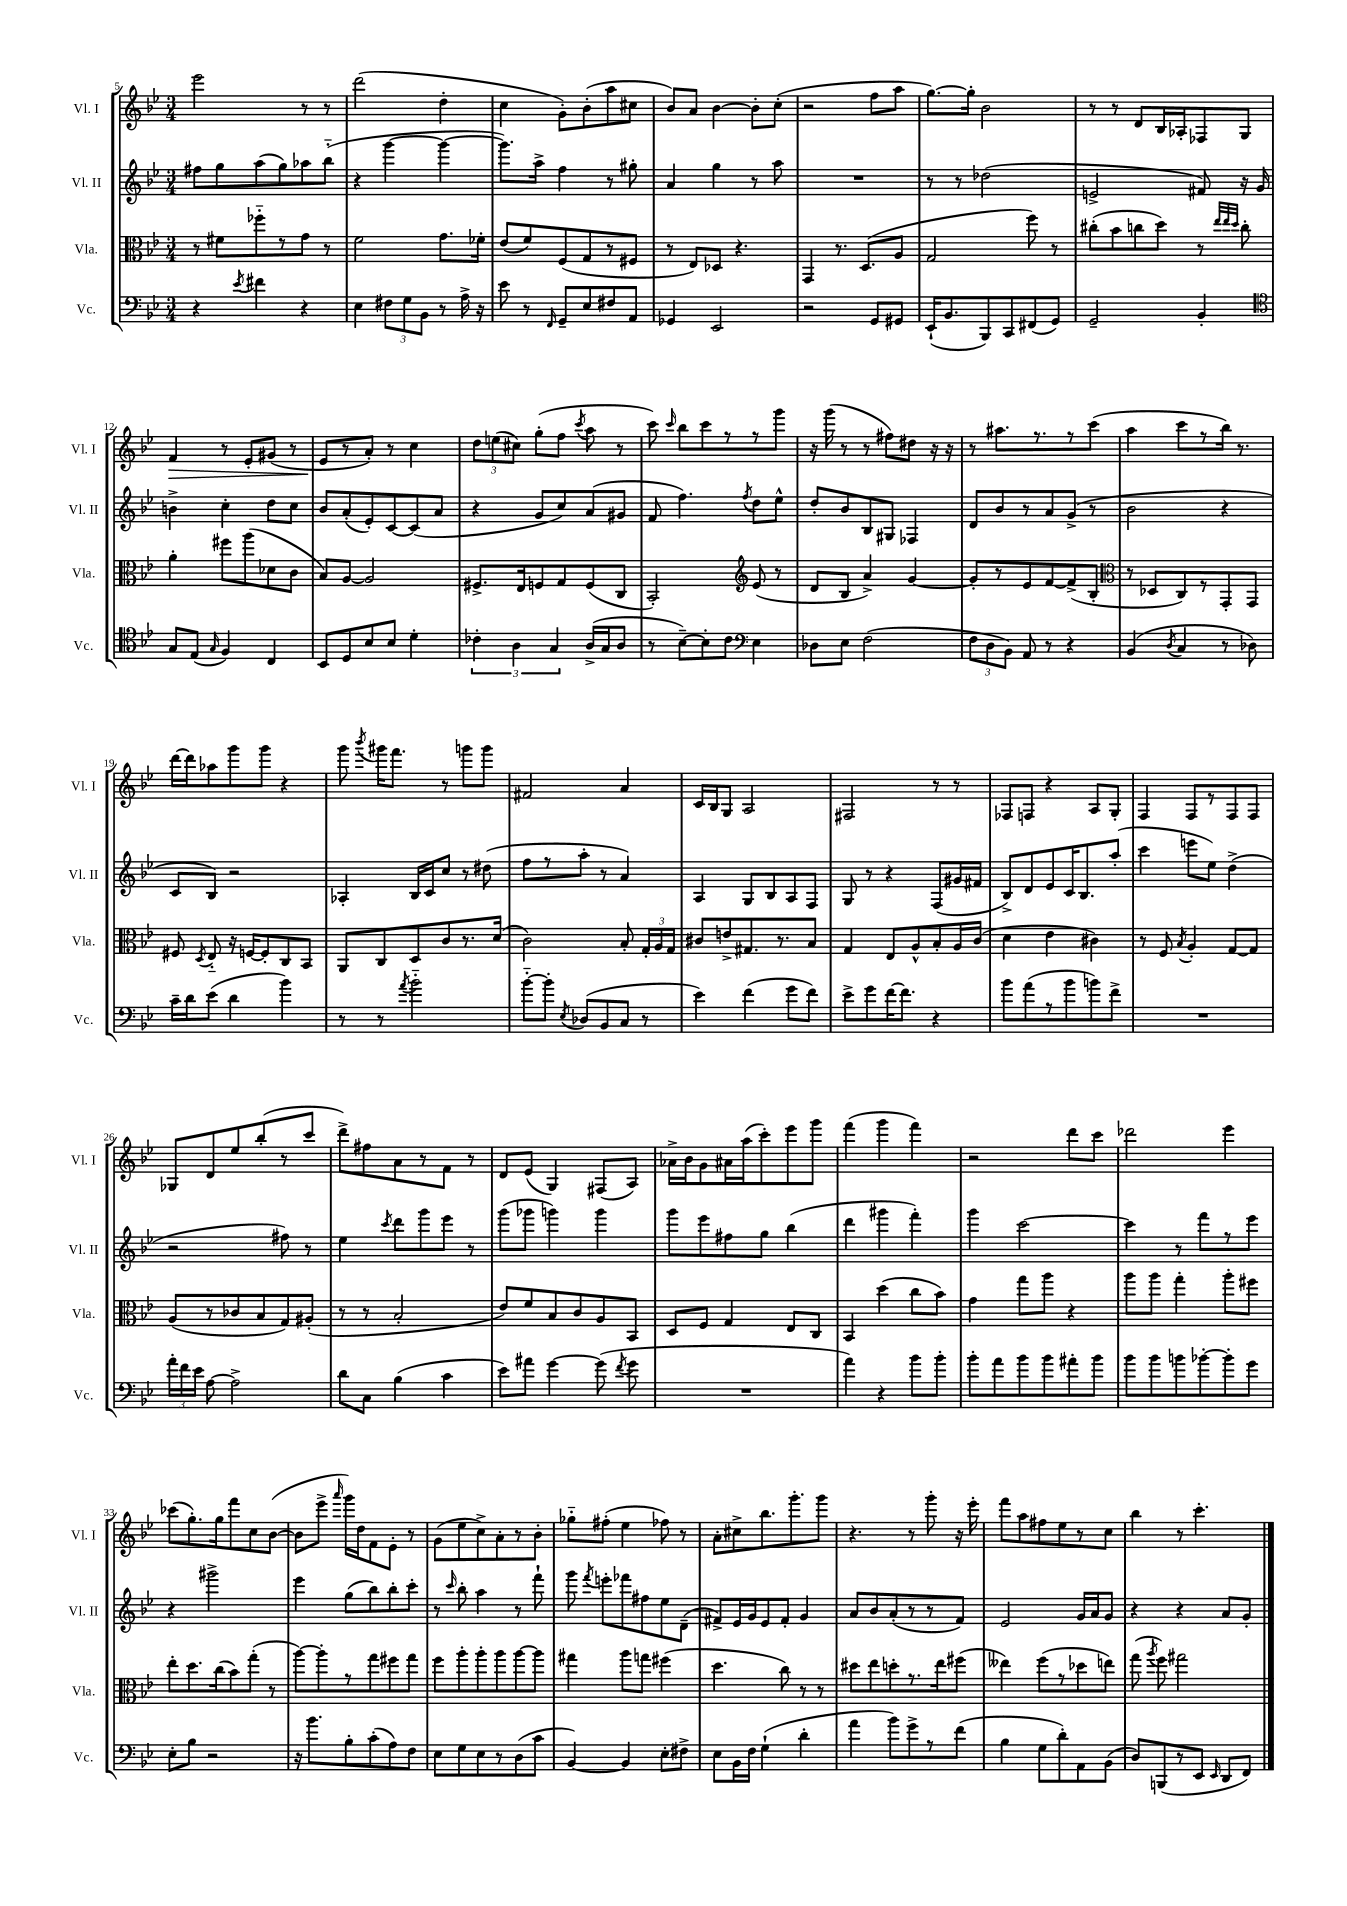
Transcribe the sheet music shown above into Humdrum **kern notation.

**kern	**kern	**kern	**kern	**dynam
*part4	*part3	*part2	*part1	*part1
*staff4	*staff3	*staff2	*staff1	*staff1
*I"Vc.	*I"Vla.	*I"Vl. II	*I"Vl. I	*
*I'Vc.	*I'Vla.	*I'Vl. II	*I'Vl. I	*
*clefF4	*clefC3	*clefG2	*clefG2	*
*k[b-e-]	*k[b-e-]	*k[b-e-]	*k[b-e-]	*
*M3/4	*M3/4	*M3/4	*M3/4	*
=5	=5	=5	=5	=5
4r	8r	8ff#X\L	2eee-\	.
.	8f#X\L	8gg\	.	.
8qe-/	.	.	.	.
4f#X\	8ff-X\	(8aa\	.	.
.	8r	8gg\)	.	.
4r	8g\J	8aa-X\	8r	.
.	8r	(8bb-\J	8r	.
=6	=6	=6	=6	=6
4E-\	2f\	4r	(2ddd\	.
12F#X\L	.	[4ggg\	.	.
12G\	.	.	.	.
12BB-\J	.	.	.	.
8r	8.g\L	4ggg\_	4dd'\	.
16A^\	.	.	.	.
16r	16f-X'\Jk	.	.	.
=7	=7	=7	=7	=7
8e-\	(8e-/L	8.ggg\L])	4cc\	.
8r	8f/)	.	.	.
.	.	16aa^\Jk	.	.
16qqFF/	.	.	.	.
8GG~/L	(8F/	4ff\	8g'\L)	.
8E-/	8G/	.	(8b-'\	.
8F#X/	8r	8r	8aa\	.
8AA/J	8F#X/J	8gg#X'\	8cc#X\J	.
=8	=8	=8	=8	=8
4GG-X/	8r	4a/	8b-/L)	.
.	8E-/L)	.	8a/J	.
2EE-/	8D-X/J	4gg\	[4b-\	.
.	4.r	.	.	.
.	.	8r	8b-'\L]	.
.	.	8aa\	(8cc'\J	.
=9	=9	=9	=9	=9
2r	4GG/	2.r	2r	.
.	8.r	.	.	.
.	(8.D/L	.	.	.
8GG/L	.	.	8ff\L	.
8GG#X/J	8A/J	.	8aa\J	.
=10	=10	=10	=10	=10
(16EE-`/KL	2G/	8r	[8.gg\L)	.
8.BB-/	.	.	.	.
.	.	8r	.	.
.	.	.	16gg'\Jk]	.
8BBB-/)	.	(2dd-X\	2b-\	.
8CC/	.	.	.	.
(8FF#X/	8ff\)	.	.	.
8GG/J)	8r	.	.	.
=11	=11	=11	=11	=11
2GG~/	(8cc#X'\L	2en^/	8r	.
.	8b-\	.	8r	.
.	8ccn\	.	8d/L	.
.	8dd\J)	.	16B-/L	.
.	.	.	16A-X'/J	.
4BB-'/	8r	8f#X/)	8F-X/	.
.	32qqee-/LLL	.	.	.
.	32qqee-/	.	.	.
.	32qqdd/JJJ	.	.	.
.	8cc'\	16r	8G/J	.
.	.	16g/	.	.
!!LO:LB:g=z
=12	=12	=12	=12	=12
*clefC4	*	*	*	*
!	!	!	!	!LO:HP:b
8G/L	4a'\	4bn^\	4f/	>
(8E-/J	.	.	.	.
16qqG/	.	.	.	.
4F/)	8ff#X\L	4cc'\	8r	.
.	(8aa\	.	8e-'/L	.
4C/	8d-X\	8dd\L	(8g#X/J	.
.	8c\J	8cc\J	8r	.
=13	=13	=13	=13	=13
8BB-/L	8B-/L)	8b-/L	8e-/L	.
8D/	[8A/J	(8a'/	8r	]
8B-/	2A/]	8e-'/)	8a'/J)	.
8B-/J	.	[8c/	8r	.
4d'\	.	(8c/]	4cc\	.
.	.	8a/J	.	.
=14	=14	=14	=14	=14
6c-X'\	8.F#X^/L	4r	12dd\L	.
.	.	.	(12een\	.
6A\	.	.	12cc#X\J)	.
.	16E-/k	.	.	.
.	8Fn/	8g/L	(8gg'\L	.
6G/	.	.	.	.
.	8G/	8cc/)	8ff\J	.
.	.	.	8qccc/	.
(16A^/LL	(8F/	(8a/	8aa\	.
16G/J	.	.	.	.
8A/J	8C/J	8g#X/J	8r	.
=15	=15	=15	=15	=15
8r	2BB-'/)	8f/	8ccc\)	.
.	.	.	16qqccc/	.
[8B-~\L)	.	4.ff\)	8bb-\L	.
8B-'\]	.	.	8ccc\	.
8c\J	.	.	8r	.
*clefF4	*clefG2	*	*	*
.	.	8qff/	.	.
4E-\	(8e-/	8dd\L	8r	.
.	8r	8ee-^^\J	8ggg\J	.
=16	=16	=16	=16	=16
8D-X\L	8d/L	8dd'/L	16r	.
.	.	.	(16ggg\	.
8E-\J	8B-/J	8b-/	8r	.
(2F\	4a^/)	8B-/	8r	.
.	.	8G#X/J	8ff#X\L)	.
.	[4g/	4F-X/	8dd#X\J	.
.	.	.	16r	.
.	.	.	16r	.
=17	=17	=17	=17	=17
12F\L	8g'/L]	8d/L	8r	.
12D\	.	.	.	.
.	8r	8b-/	8.aa#X\L	.
12BB-\J)	.	.	.	.
8AA/	8e-/	8r	.	.
.	.	.	8.r	.
8r	[8f/	8a/	.	.
4r	(8f^/]	(8g^/J	8r	.
.	8B-'/J	8r	(8ccc\J	.
=18	=18	=18	=18	=18
*	*clefC3	*	*	*
(4BB-/	8r	2b-\	4aa\	.
.	8D-X/L	.	.	.
8qD/	.	.	.	.
4C/	8C/)	.	8ccc\L	.
.	8r	.	8r	.
8r	8GG'/	4r	16bb-\Jk)	.
.	.	.	8.r	.
8D-X\)	8GG/J	.	.	.
!!LO:LB:g=z
=19	=19	=19	=19	=19
16c~\LL	8F#X/	8c/L	[16ddd\LL	.
16d\J	.	.	16ddd\J]	.
.	8qD/	.	.	.
(8e-\J	8E-/	8B-/J)	8aa-X\	.
4d\	16r	2r	8ggg\	.
.	[16Fn/KL	.	.	.
.	8F'/]	.	8ggg\J	.
4b-\)	8C/	.	4r	.
.	8BB-/J	.	.	.
=20	=20	=20	=20	=20
8r	8AA/L	4A-X'/	8ggg\	.
.	.	.	8qbbb-/	.
8r	8C/	.	16ggg#X\KL	.
.	.	.	8.fff\J	.
8qa/	.	.	.	.
2b-\	8D/	16B-/LL	.	.
.	.	16c/J	.	.
.	8c/	8cc/J	8r	.
.	8.r	8r	8gggn\L	.
.	.	(8dd#X\	8ggg\J	.
.	(16d/Jk	.	.	.
=21	=21	=21	=21	=21
[8b-\L	2c\)	8ff\L	2f#X/	.
8b-'\J]	.	8r	.	.
8qE-/	.	.	.	.
(8D-X/L	.	8aa'\J	.	.
8BB-/	.	8r	.	.
8C/J	8B-'/	4a/)	4a/	.
8r	24G'/LL	.	.	.
.	24A/	.	.	.
.	24G/JJ	.	.	.
=22	=22	=22	=22	=22
4e-\)	8c#X/L	4A/	16c/LL	.
.	.	.	16B-/J	.
.	8en^/	.	8G/J	.
(4f\	8.G#X/	8G/L	2A/	.
.	.	8B-/	.	.
.	8.r	.	.	.
8g\L	.	8A/	.	.
8f\J)	8B-/J	8F/J	.	.
=23	=23	=23	=23	=23
8e-^\L	4G/	8G/	2F#X/	.
8g\	.	8r	.	.
[16f\K	8E-/L	4r	.	.
8.f\J]	.	.	.	.
.	8A^^/	.	.	.
4r	8B-'/	(8F/L	8r	.
.	16A/L	16g#X/L	8r	.
.	(16c/JJ	16f#X/JJ	.	.
=24	=24	=24	=24	=24
8b-\L	4d\	8B-^/L)	8F-X/L	.
(8a\	.	8d/	8Fn/J	.
8r	4e-\	8e-/	4r	.
8b-\	.	16c/K	.	.
.	.	8.B-/	.	.
8bn\)	4c#X\)	.	8A/L	.
8f^\J	.	(8aa'/J	8G'/J	.
=25	=25	=25	=25	=25
2.r	8r	4ccc\	4F/	.
.	8F/	.	.	.
.	8qB-/	.	.	.
.	4A'/	8eeen\L	8F/L	.
.	.	8ee-\J)	8r	.
.	[8G/L	(4dd^\	8F/	.
.	8G/J]	.	8F/J	.
!!LO:LB:g=z
=26	=26	=26	=26	=26
24a'\LL	(8A/L	2r	8G-X/L	.
24f\	.	.	.	.
24e-\JJ	.	.	.	.
[8A\	8r	.	8d/	.
2A^\]	8c-X/	.	8ee-/	.
.	8B-/	.	(8bb-'/	.
.	8G/)	8ff#X\)	8r	.
.	(8A#X'/J	8r	8ccc/J	.
=27	=27	=27	=27	=27
8d\L	8r	4ee-\	8ddd^\L)	.
8C\J	8r	.	8ff#X\	.
.	.	8qccc/	.	.
(4B-\	2B-'/	8ddd\L	8a\	.
.	.	8ggg\	8r	.
4c\	.	8eee-\J	8f\J	.
.	.	8r	8r	.
=28	=28	=28	=28	=28
8e-\L)	8e-/L)	(8ggg\L	8d/L	.
8a#X\J	8f/	8ggg-X\J	(8e-/J	.
[4g\	8B-/	4gggn\)	4G/)	.
.	8c/	.	.	.
(8g\]	8A/	4ggg\	(8F#X/L	.
8qf/	.	.	.	.
8g\	8BB-/J	.	8A/J)	.
=29	=29	=29	=29	=29
2.r	8D/L	8ggg\L	16a-X^\LL	.
.	.	.	16b-\J	.
.	8F/J	8eee-\	8g\	.
.	4G/	8ff#X\	16a#X\L	.
.	.	.	(16aa\J	.
.	.	8gg\J	8ccc'\)	.
.	8E-/L	(4bb-\	8eee-\	.
.	8C/J	.	8ggg\J	.
=30	=30	=30	=30	=30
4a\)	4BB-/	4ddd\	(4fff\	.
4r	(4dd\	4ggg#X\	4ggg\	.
8b-\L	8cc\L	4fff'\)	4fff\)	.
8b-'\J	8b-\J)	.	.	.
=31	=31	=31	=31	=31
8b-'\L	4g\	4ggg\	2r	.
8a\	.	.	.	.
8b-\	8gg\L	[2ccc\	.	.
8b-\	8aa\J	.	.	.
8a#X'\	4r	.	8ddd\L	.
8b-\J	.	.	8ccc\J	.
=32	=32	=32	=32	=32
8b-\L	8aa\L	4ccc\]	2ddd-X\	.
8b-\	8aa\J	.	.	.
8bn\	4gg'\	8r	.	.
[8b-X'\	.	8fff\L	.	.
8b-'\]	8aa'\L	8r	4eee-\	.
8g\J	8ff#X\J	8eee-\J	.	.
!!LO:LB:g=z
=33	=33	=33	=33	=33
8E-'\L	8ee-'\L	4r	(8ccc-X\L	.
8B-\J	8.dd\	.	8.gg'\)	.
2r	.	2ggg#X^\	.	.
.	(16cc\k	.	16gg\k	.
.	8b-\)	.	8fff\	.
.	(8gg'\J	.	8cc\	.
.	8r	.	([8b-\J	.
=34	=34	=34	=34	=34
16r	[8aa\L)	4eee-\	8b-\L]	.
8.b-\L	.	.	.	.
.	8aa'\]	.	8eee-^\J	.
.	.	.	16qqaaa/	.
8B-'\	8r	(8gg\L	16ggg\LL)	.
.	.	.	16dd\J	.
(8c'\	8gg\	8bb-\)	8f\	.
8A\)	8ff#X\	8bb-'\	8e-'\J	.
8F\J	8gg\J	8ccc'\J	8r	.
=35	=35	=35	=35	=35
8E-\L	8ff\L	8r	(8g\L	.
.	.	16qqccc/	.	.
8G\	8aa'\	8bb-'\	8ee-\	.
8E-\	8aa'\	4aa\	8cc^\)	.
8r	8aa\	.	8a'\	.
(8D\	[8aa\	8r	8r	.
8c\J	8aa\J]	8fff`\	8b-'\J	.
=36	=36	=36	=36	=36
[4BB-/)	4gg#X\	8ggg\	8gg-X\L	.
.	.	8qfff/	.	.
.	.	8eeen'\L	(8ff#X'\J	.
4BB-/]	8aa\L	8fff-X\	4ee-\	.
.	8ggn\J	8ff#X\	.	.
8E-'\L	(4ff#X\	8ee-\	8ff-X\)	.
8F#X^\J	.	(8d~\J	8r	.
=37	=37	=37	=37	=37
8E-\L	4.dd\	8f#X^/L)	8a'\L	.
16BB-\L	.	16e-/L	8cc#X^\	.
16F\JJ	.	16g/J	.	.
(4G`\	.	8e-/	8.bb-\	.
.	8cc\)	8f#'/J	.	.
.	.	.	8.ggg'\	.
4d'\	8r	4g/	.	.
.	8r	.	8ggg\J	.
=38	=38	=38	=38	=38
4a\	8dd#X\L	8a/L	4.r	.
.	8ee-\	8b-/	.	.
8b-\L)	8ddn'\	(8a'/	.	.
8g^\	8.r	8r	8r	.
8r	.	8r	8ggg'\	.
.	16ee-\k	.	.	.
(8f\J	(8ff#X\J	8f/J)	16r	.
.	.	.	16eee-'\	.
=39	=39	=39	=39	=39
4B-\	4ee--X\)	2e-/	8fff\L	.
.	.	.	8aa\	.
8G\L	(8ff\L	.	8ff#X\	.
8d'\)	8r	.	8ee-\	.
8AA\	8dd-X\	16g/LL	8r	.
.	.	16a/J	.	.
(8BB-\J	8een\J)	8g/J	8cc\J	.
=40	=40	=40	=40	=40
8D/L)	(8gg\	4r	4bb-\	.
.	8qaa/	.	.	.
(8BBBn/	8ff\)	.	.	.
8r	2gg#X\	4r	8r	.
8EE-/J	.	.	4.ccc'\	.
16qqEE-/	.	.	.	.
8DD/L	.	8a/L	.	.
8FF/J)	.	8g'/J	.	.
==	==	==	==	==
*-	*-	*-	*-	*-
